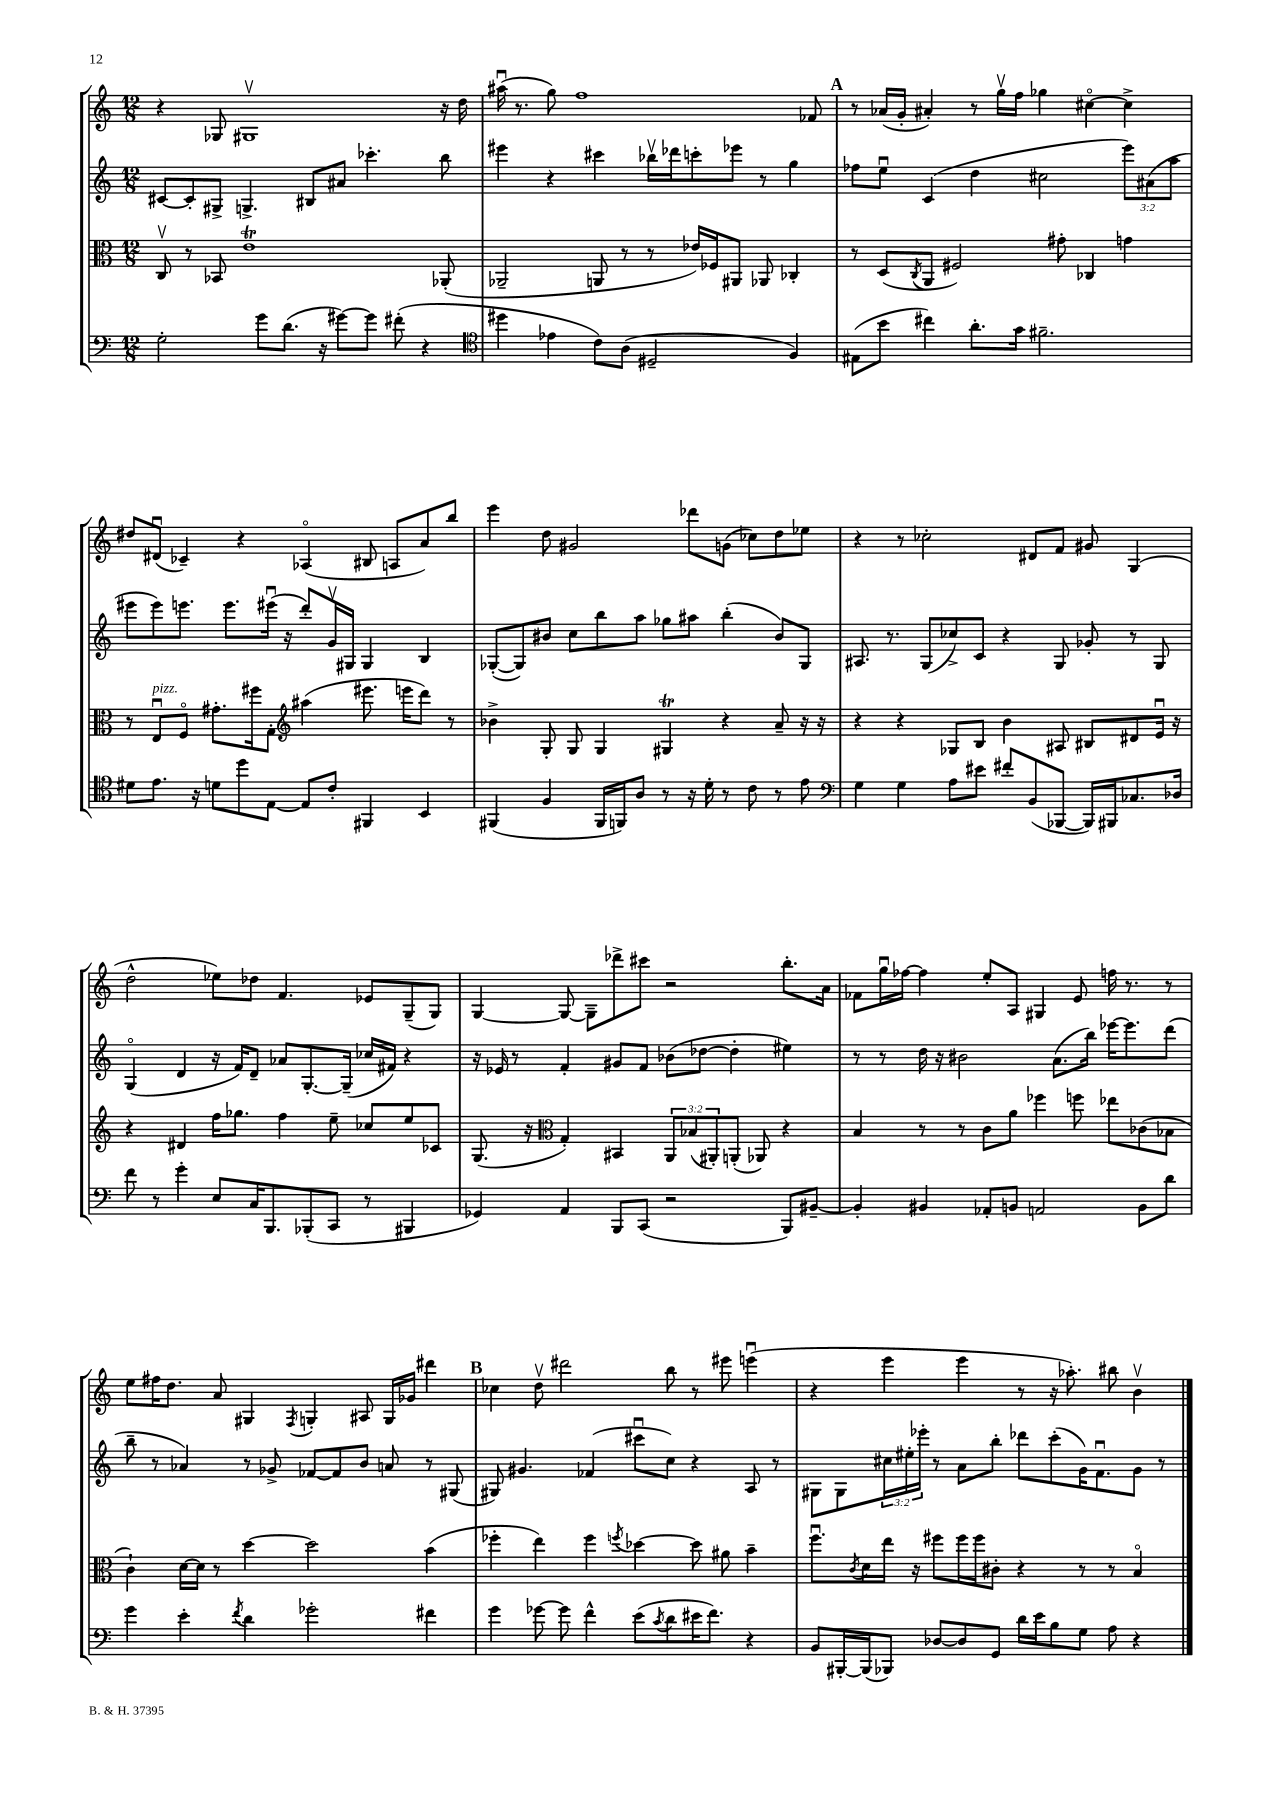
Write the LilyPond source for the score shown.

<<
\new StaffGroup <<
\new Staff = "s0" {
    \clef treble \key c \major \numericTimeSignature \time 12/8
    r4 ges8 gis1\upbow r16 d''16 |
    ais''16\downbow( r8. g''8) f''1 fes'8 |
    \mark \markup { \bold "A" } r8 aes'16( g'16-. ais'4-.) r8 g''16\upbow f''16 ges''4 cis''4~\flageolet cis''4-> |
    dis''8 dis'8\downbow( ces'4--) r4 aes4\flageolet( bis8 a8 a'8) b''8 |
    e'''4 d''8 gis'2 des'''8 g'8( ces''8) d''8 ees''8 |
    r4 r8 ces''2-. dis'8 f'8 gis'8 g4( |
    d''2-^ ees''8) des''8 f'4. ees'8 g8--( g8) |
    g4~ g8~ g8-- des'''8-> cis'''8 r2 b''8.-. a'16 |
    fes'8 g''16\downbow fes''16~ fes''4 e''8-. a8 gis4 e'8 f''16 r8. r8 |
    e''8 fis''16 d''8. a'8 gis4 \acciaccatura { f8 } g4-. ais8 g16 ges'16 dis'''4 |
    \mark \markup { \bold "B" } ces''4 d''8\upbow dis'''2 b''8 r8 eis'''8 e'''4\downbow( |
    r4 e'''4 e'''4 r8 r16 aes''8.-.) bis''8 b'4\upbow \bar "|." |
}
\new Staff = "s1" {
    \clef treble \key c \major \numericTimeSignature \time 12/8 \override Staff.TupletNumber.text = #tuplet-number::calc-fraction-text
    cis'8~ cis'8-. gis8-> g4.-> bis8 ais'8 ces'''4.-. b''8 |
    eis'''4 r4 cis'''4 bes''16\upbow des'''16 c'''8-. ees'''8 r8 g''4 |
    \mark \markup { \bold "A" } fes''8 e''8\downbow c'4( d''4 cis''2 \tuplet 3/2 { e'''8) ais'8( a''8 } |
    eis'''8 eis'''8) e'''8. e'''8. eis'''16\downbow( r16 d'''8-.) g'16\upbow gis16 gis4 b4 |
    ges8~-.( ges8) bis'8 c''8 b''8 a''8 ges''8 ais''8 b''4-.( bis'8) ges8 |
    ais8. r8. g8( ces''8->) c'8 r4 g8 ges'8-. r8 g8 |
    g4\flageolet( d'4 r16 f'16) d'8-- aes'8 g8.~-. g16--( ces''16 fis'16) r4 |
    r16 ees'16 r8 f'4-. gis'8 f'8 bes'8( des''8~ des''4-. eis''4) |
    r8 r8 d''16 r16 bis'2 a'8.( b''16) ees'''16~ ees'''8. d'''8( |
    b''8-- r8 aes'4) r8 ges'8-> fes'8~ fes'8 b'8 a'8 r8 gis8( |
    \mark \markup { \bold "B" } gis8) gis'4. fes'4( cis'''8\downbow c''8) r4 a8 r8 |
    gis8 gis8 \tuplet 3/2 { cis''16 eis''16-. ees'''16-. } r8 a'8 b''8-. des'''8 c'''8-.( g'16) f'8.\downbow g'8 r8 \bar "|." |
}
\new Staff = "s2" {
    \clef alto \key c \major \numericTimeSignature \time 12/8 \override Staff.TupletNumber.text = #tuplet-number::calc-fraction-text
    c8\upbow r8 bes,8 e'1\trill aes,8-.( |
    aes,2-- a,8 r8 r8 ees'16) fes16 ais,8 aes,8 ces4-. |
    \mark \markup { \bold "A" } r8 d8( \acciaccatura { c8 } a,8 fis2) gis'8-. ces4 g'4 |
    r8 e8\downbow^\markup { \italic "pizz." } f8\flageolet gis'8.-. fis''16 g8-. \clef treble ais''4( eis'''8. e'''16 d'''8) r8 |
    bes'4-> g8-. g8 g4 gis4\trill r4 a'8-- r16 r16 |
    r4 r4 ges8 b8 b'4 ais8 bis8 dis'8 e'16\downbow r16 |
    r4 dis'4 f''16 ges''8. f''4 e''8-- ces''8 e''8 ces'8 |
    g8.( r16 \clef alto g4-.) bis,4 \tuplet 3/2 { a,8 bes8( ais,8-.) } a,8-.( aes,8) r4 |
    b4 r8 r8 c'8 a'8 fes''4 f''8 ees''8 ces'8( bes8 |
    c'4-!) d'16~ d'16 r8 d''4~ d''2 b'4( |
    \mark \markup { \bold "B" } fes''4-. e''4) fes''4 \acciaccatura { f''8 } des''4~ des''8 ais'8 b'4-- |
    f''8.\downbow \acciaccatura { c'8 } d'16 e''16 r16 fis''8 fis''16 fis''16 cis'8-. r4 r8 r8 b4\flageolet \bar "|." |
}
\new Staff = "s3" {
    \clef bass \key c \major \numericTimeSignature \time 12/8
    g2-. g'8 d'8.( r16 gis'8~) gis'8 fis'8-.( r4 |
    \clef tenor dis''4 ees'4 c'8) a8( dis2-- f4) |
    \mark \markup { \bold "A" } eis8( b'8 cis''4) a'8.-. g'16 fis'2.-- |
    dis'8 e'8. r16 d'8 d''8 e8~ e8 c'8-. fis,4 b,4 |
    fis,4( f4 fis,16 f,16) a8 r8 r16 d'16-. r8 c'8 r8 e'8 |
    \clef bass g4 g4 a8 eis'8 fis'8-. b,8( bes,,8~ bes,,16) bis,,16 ces8. des16 |
    f'8 r8 g'4-. e8 c16 b,,8. bes,,8-.( c,8 r8 bis,,4 |
    ges,4) a,4 b,,8 c,8( r2 b,,8) bis,8~-- |
    bis,4-. bis,4 aes,8-. b,8 a,2 b,8 d'8 |
    g'4 e'4-. \acciaccatura { f'8 } d'4 ges'2-. fis'4 |
    \mark \markup { \bold "B" } g'4 ges'8~ ges'8 f'4-^ e'8( \acciaccatura { c'8 } d'8 eis'16 f'8.) r4 |
    b,8 bis,,16~-. bis,,16( bes,,8) des8~ des8 g,8 d'16 e'16 b8 g8 a8 r4 \bar "|." |
}
>>
>>
\layout { \context { \Score \remove "Bar_number_engraver" } }
